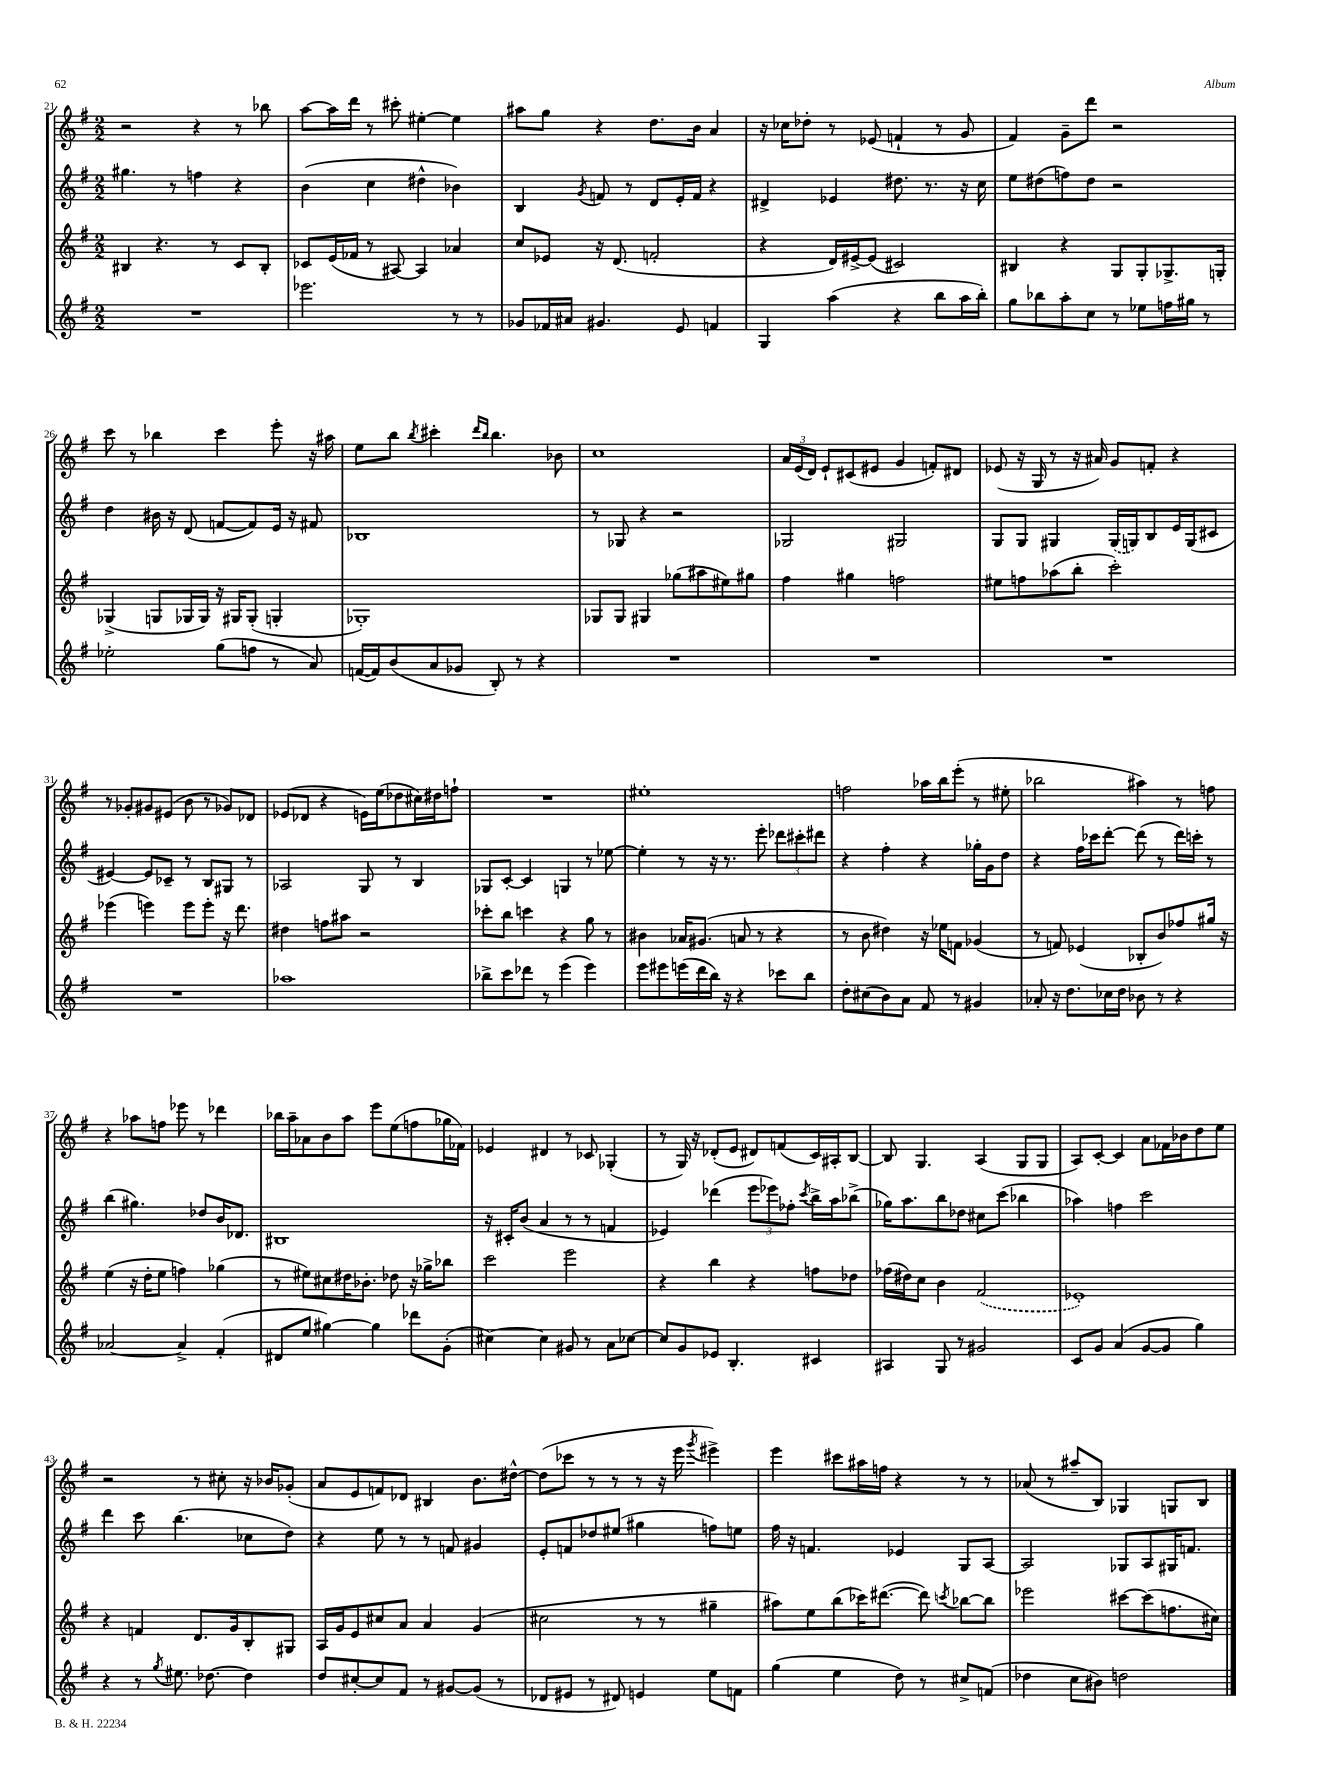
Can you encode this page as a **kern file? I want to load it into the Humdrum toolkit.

**kern	**kern	**kern	**kern
*staff4	*staff3	*staff2	*staff1
*clefG2	*clefG2	*clefG2	*clefG2
*k[f#]	*k[f#]	*k[f#]	*k[f#]
*M2/2	*M2/2	*M2/2	*M2/2
1r	4B#	4.gg#	2r
.	4.r	.	.
.	.	8r	.
.	.	4ff	4r
.	8r	.	.
.	8c	4r	8r
.	8B#'	.	8bb-
=	=	=	=
2.eee-	8c-	(4b	[8aa
.	(16e	.	16aa]
.	16f-	.	16ddd
.	8r	4cc	8r
.	[8A#)	.	8ccc#'
.	4A#]	4dd#^^	[4ee#'
8r	4a-	4b-)	4ee#]
8r	.	.	.
=	=	=	=
8g-	8cc	4B	8aa#
16f-	8e-	.	8gg
16a#	.	.	.
.	.	8qg	.
4.g#	16r	8f	4r
.	(8.d	.	.
.	.	8r	.
.	2f'	8d	8.dd
8e	.	16e'	.
.	.	16f	16b
4f	.	4r	4a
=	=	=	=
4G	4r	4d#^	16r
.	.	.	16cc-
.	.	.	8dd-'
(4aa	16d)	4e-	8r
.	[16e#^	.	.
.	(8e#]	.	(8e-
4r	2c#)	8.dd#	4f`
.	.	8.r	.
8bb	.	.	8r
16aa	.	16r	8g
16bb')	.	16cc	.
=	=	=	=
8gg	4B#	8ee	4f#)
8bb-	.	(8dd#	.
8aa'	4r	8ff)	8g~
8cc	.	8dd#	8ddd
8r	8G	2r	2r
8ee-	8G'	.	.
16ff	8.G-^	.	.
16gg#	.	.	.
8r	.	.	.
.	16G'	.	.
=	=	=	=
2ee-'	(4G-^	4dd	8ccc
.	.	.	8r
.	8G	16b#	4bb-
.	.	16r	.
.	16G-	(8d	.
.	16G-)	.	.
(8gg	16r	[8f	4ccc
.	16G#	.	.
8ff	(8G#'	8f])	.
8r	4G'	16e	8eee'
.	.	16r	.
8a)	.	8f#	16r
.	.	.	16aa#
=	=	=	=
([16f	1G-')	1B-	8ee
16f])	.	.	.
(8b	.	.	8bb
.	.	.	8qbb
8a	.	.	4ccc#'
8g-	.	.	.
.	.	.	16qqddd
.	.	.	16qqbb
8B')	.	.	4.bb
8r	.	.	.
4r	.	.	.
.	.	.	8b-
=	=	=	=
1r	8G-	8r	1cc
.	8G-	8G-	.
.	4G#	4r	.
.	(8gg-	2r	.
.	8aa#	.	.
.	8ee#)	.	.
.	8gg#	.	.
=	=	=	=
1r	4ff#	2G-	24a
.	.	.	(24e
.	.	.	24d)
.	.	.	8e`
.	4gg#	.	(8c#
.	.	.	8e#
.	2ff	2G#	4g
.	.	.	8f')
.	.	.	8d#
=	=	=	=
1r	8ee#	8G	(8e-
.	8ff	8G	16r
.	.	.	16G
.	(8aa-	4G#	8r
.	8bb'	.	16r
.	.	.	16a#)
.	2ccc')	(16G#	8g
.	.	16G)	.
.	.	8B	8f'
.	.	16e	4r
.	.	(16G	.
.	.	8c#	.
=	=	=	=
1r	(4eee-	[4e#)	8r
.	.	.	8g-'
.	4eee)	8e#]	8g#
.	.	8c-~	(8e#
.	8eee	8r	8b
.	8eee'	8B	8r
.	16r	8G#	8g-)
.	8.ddd	.	.
.	.	8r	8d-
=	=	=	=
1aa-	4dd#	2A-	(8e-
.	.	.	8d-
.	8ff	.	4r
.	8aa#	.	.
.	2r	8G	16e)
.	.	.	(16ee
.	.	8r	8dd-
.	.	4B	16cc#)
.	.	.	16dd#
.	.	.	8ff`
=	=	=	=
8bb-^	8ccc-'	8G-	1r
8ccc	8bb	[8c'	.
8ddd-	4ccc	4c]	.
8r	.	.	.
(4eee	4r	4G	.
4eee)	8gg	8r	.
.	8r	[8ee-	.
=	=	=	=
8eee	4b#	4ee-']	1ee#'
8eee#	.	.	.
(16eee	16a-	8r	.
16ddd	(8.g#	.	.
16bb)	.	16r	.
16r	.	8.r	.
4r	8a	.	.
.	8r	8eee'	.
8ccc-	4r	12ddd-	.
.	.	12ccc#'	.
8bb	.	.	.
.	.	12ddd#	.
=	=	=	=
8dd'	8r	4r	2ff
(8cc#	8b	.	.
8b)	4dd#)	4ff#'	.
8a	.	.	.
8f#	16r	4r	16aa-
.	16ee-	.	16bb
8r	8f	.	(8eee'
4g#	(4g-	16gg-'	8r
.	.	16g	.
.	.	8dd	8ee#'
=	=	=	=
8a-'	8r	4r	2bb-
16r	8f)	.	.
8.dd	.	.	.
.	(4e-	16ff#	.
.	.	16ccc-	.
16cc-	.	[8ddd'	.
16dd	.	.	.
8b-	8B-'	(8ddd]	4aa#)
8r	8b)	8r	.
4r	8ff-	16ddd)	8r
.	.	16ccc'	.
.	16gg#	8r	8ff
.	16r	.	.
=	=	=	=
[2a-	(4ee	(4bb	4r
.	16r	4.gg#)	8aa-
.	16dd'	.	.
.	8ee	.	8ff
4a-^]	4ff)	.	8eee-
.	.	8dd-	8r
(4f#'	(4gg-	16b	4ddd-
.	.	8.d-	.
=	=	=	=
8d#	8r	1B#	16bb-
.	.	.	16aa~
8ee	8ee#)	.	8a-
[4gg#)	8cc#	.	8b
.	16dd#	.	8aa
.	8.b-'	.	.
4gg#]	.	.	8eee
.	8dd-	.	(8ee
8ddd-	16r	.	8ff
.	16gg-^	.	.
(8g'	8bb-	.	16gg-
.	.	.	16f-)
=	=	=	=
[4cc#)	2ccc	16r	4e-
.	.	16c#'	.
.	.	(8b	.
4cc#]	.	4a	4d#
8g#	2eee	8r	8r
8r	.	8r	8c-
8a	.	4f	(4G-'
[8cc-	.	.	.
=	=	=	=
8cc-]	4r	4e-)	8r
8g	.	.	16G)
.	.	.	16r
8e-	4bb	(4ddd-	(8d-'
4.B'	.	.	8e
.	4r	12eee	8d#)
.	.	12eee-)	.
.	.	.	(8f
.	.	12ff-'	.
.	.	8qccc	.
4c#	8ff	16bb^	16c)
.	.	16aa	16A#'
.	8dd-	(8bb-^	[8B
=	=	=	=
4A#	(16ff-	16gg-)	8B]
.	16dd#)	8.aa	.
.	8cc	.	4.G
8G	4b	8bb	.
8r	.	8dd-	.
2g#	(2f#	8cc#	(4A
.	.	(8ccc	.
.	.	4bb-	8G
.	.	.	8G
=	=	=	=
8c	1e-')	4aa-)	8A)
8g	.	.	[8c'
(4a	.	4ff	4c]
[8g	.	2ccc	8a
8g]	.	.	16f-
.	.	.	16b-
4gg)	.	.	8dd
.	.	.	8ee
=	=	=	=
4r	4r	4ddd	2r
8r	4f	8ccc	.
8qgg	.	.	.
8.ee#	.	(4.bb	.
.	8.d	.	8r
[8.dd-	.	.	.
.	.	.	8cc#'
.	16g	.	.
4dd-]	8B'	8cc-	16r
.	.	.	16b-
.	8G#	8dd)	(8g-'
=	=	=	=
8dd	16A	4r	8a
.	16g	.	.
[8cc#'	8e	.	8e
8cc#]	8cc#	8ee	8f)
8f#	8a	8r	8d-
8r	4a	8r	4B#
[8g#	.	8f	.
(8g#]	(4g	4g#	8.b
8r	.	.	.
.	.	.	[16dd#^^
=	=	=	=
8d-	2cc#	8e'	(8dd#]
8e#	.	8f	8ccc-
8r	.	8dd-	8r
8d#)	.	(8ee#	8r
4e	8r	4gg#	8r
.	8r	.	16r
.	.	.	16eee
.	.	.	8qggg
8ee	4gg#~	8ff)	4eee#^)
8f	.	8ee	.
=	=	=	=
(4gg	8aa#)	16ff#	4eee
.	.	16r	.
.	8ee	4.f	.
4ee	(8bb	.	8ccc#
.	16ccc-)	.	16aa#
.	([8.ddd#	.	16ff
8dd)	.	4e-	4r
8r	8ddd#])	.	.
.	8qccc	.	.
8cc#^	[8bb-	8G	8r
(8f	8bb-]	[8A	8r
=	=	=	=
4dd-	2eee-	2A]	(8a-
.	.	.	8r
8cc	.	.	8aa#~
8b#)	.	.	8B)
2dd	[8ccc#	8G-	4G-
.	(8ccc#]	8A	.
.	8.ff	16G#	8G
.	.	8.f	.
.	.	.	8B
.	16cc#)	.	.
==	==	==	==
*-	*-	*-	*-
